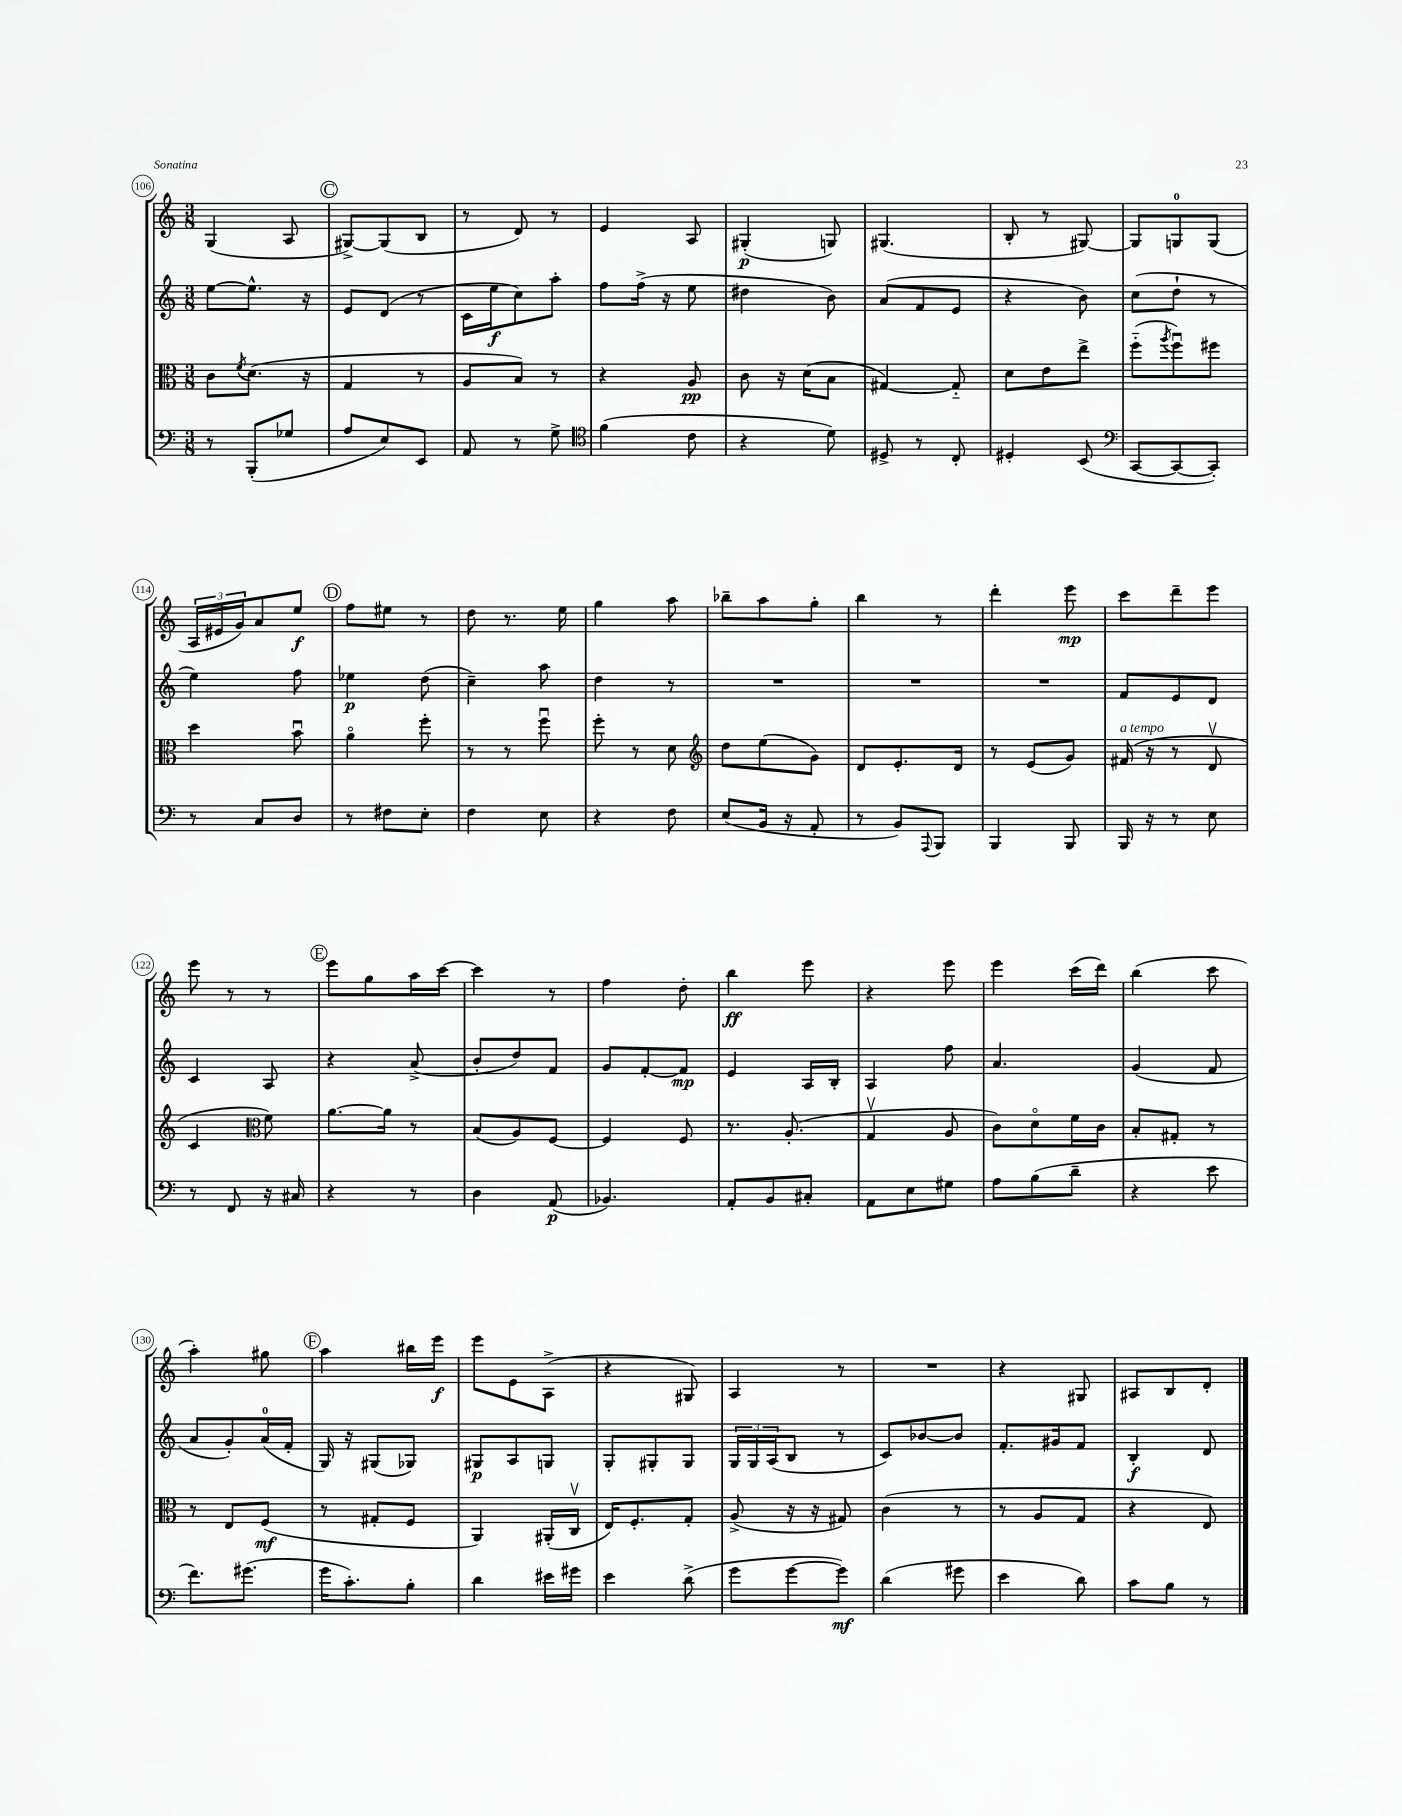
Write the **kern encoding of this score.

**kern	**kern	**kern	**kern
*staff4	*staff3	*staff2	*staff1
*clefF4	*clefC3	*clefG2	*clefG2
*k[]	*k[]	*k[]	*k[]
*M3/8	*M3/8	*M3/8	*M3/8
8r	8c	[8ee	(4G
.	8qf	.	.
(8BBB'	(8.d	8.ee^^]	.
8G-	.	.	8A
.	16r	16r	.
=	=	=	=
8A	4G	8e	[8G#^)
8E)	.	(8d	(8G#]
8EE	8r	8r	8B
=	=	=	=
8AA	8A	16c	8r
.	.	16ee	.
8r	8B)	8cc)	8d)
8G^	8r	8aa'	8r
=	=	=	=
*clefC4	*	*	*
(4f	4r	8ff	4e
.	.	(16ff^	.
.	.	16r	.
8c	8A	8ee	8A
=	=	=	=
4r	8c	4dd#	(4G#'
.	16r	.	.
.	(16d	.	.
8d)	8B	8b)	8G)
=	=	=	=
8D#^	[4G#)	(8a	(4.G#
8r	.	8f	.
8C'	8G#'~]	8e	.
=	=	=	=
4D#'	8d	4r	8B'
.	8e	.	8r
(8BB	8ee^	8b)	[8G#)
=	=	=	=
*clefF4	*	*	*
[8CC	(8ff'~	(8cc	8G#]
.	8qaa	.	.
8CC_	8ffu)	8dd`	8G
8CC'])	8ff#	8r	(8G
=	=	=	=
8r	4dd	4ee)	24A
.	.	.	24e#
.	.	.	24g)
8C	.	.	8a
8D	8bu	8ff	8ee
=	=	=	=
8r	4ao	4ee-	8ff
8F#	.	.	8ee#
8E'	8ff'	(8dd	8r
=	=	=	=
4F	8r	4cc~)	8dd
.	8r	.	8.r
8E	8ffu	8aa	.
.	.	.	16ee
=	=	=	=
4r	8ff'	4dd	4gg
.	8r	.	.
8F	8d	8r	8aa
=	=	=	=
*	*clefG2	*	*
(8E	8dd	4.r	8bb-~
16BB	(8ee	.	8aa
16r	.	.	.
8AA'	8g)	.	8gg'
=	=	=	=
8r	8d	4.r	4bb
8BB)	8.e'	.	.
8qqAAA	.	.	.
8BBB	.	.	8r
.	16d	.	.
=	=	=	=
4BBB	8r	4.r	4ddd'
.	(8e	.	.
8BBB	8g)	.	8eee
=	=	=	=
16BBB	(16f#	8f	8ccc
16r	16r	.	.
8r	8r	8e	8ddd~
8E	8dv	8d	8eee
=	=	=	=
8r	4c	4c	8eee
8FF	.	.	8r
*	*clefC3	*	*
16r	8f)	8A	8r
16C#	.	.	.
=	=	=	=
4r	[8.a	4r	8eee
.	.	.	8gg
.	16a]	.	.
8r	8r	(8a^	16aa
.	.	.	[16ccc
=	=	=	=
4D	(8B	8b'	4ccc]
.	8A)	8dd)	.
(8AA	[8F	8f	8r
=	=	=	=
4.BB-)	4F]	8g	4ff
.	.	[8f'	.
.	8F	8f]	8dd'
=	=	=	=
8AA'	8.r	4e	4bb
8BB	.	.	.
.	(8.A'	.	.
8C#'	.	16A	8eee
.	.	16B'	.
=	=	=	=
8AA	4Gv	4A	4r
8E	.	.	.
8G#	8A	8ff	8eee
=	=	=	=
8A	8c)	4.a	4eee
(8B	8do	.	.
8d~	16f	.	(16ccc
.	16c	.	16ddd)
=	=	=	=
4r	8B'	(4g	(4bb
.	8G#'	.	.
8e	8r	8f	8ccc
=	=	=	=
8.f)	8r	8a	4aa')
.	8E	8g')	.
(8.g#	.	.	.
.	(8F	(16a	8gg#
.	.	16f'	.
=	=	=	=
16g	8r	16G)	4aa
8.c')	.	16r	.
.	8G#'	(8G#	.
8B'	8F	8G-)	16bb#
.	.	.	16eee
=	=	=	=
4d	4AA)	8G#	8eee
.	.	8A	8e
16e#	(16AA#'	8G	(8A^
16g#	16Cv	.	.
=	=	=	=
4e	16E)	8G'	4r
.	8.F'	.	.
.	.	8G#'	.
(8d^	8G'	8G#	8G#)
=	=	=	=
8g	(8A^	24G	4A
.	.	24G	.
.	.	(24A	.
[8g	16r	8B	.
.	16r	.	.
8g])	8G#)	8r	8r
=	=	=	=
(4d	(4c	8c)	4.r
.	.	[8b-	.
8g#	8r	8b-]	.
=	=	=	=
4e	8r	8.f'	4r
.	8A	.	.
.	.	16g#	.
8d)	8G	8f	8G#
=	=	=	=
8c	4r	4B'	8A#
8B	.	.	8B
8r	8E)	8d	8d'
==	==	==	==
*-	*-	*-	*-
